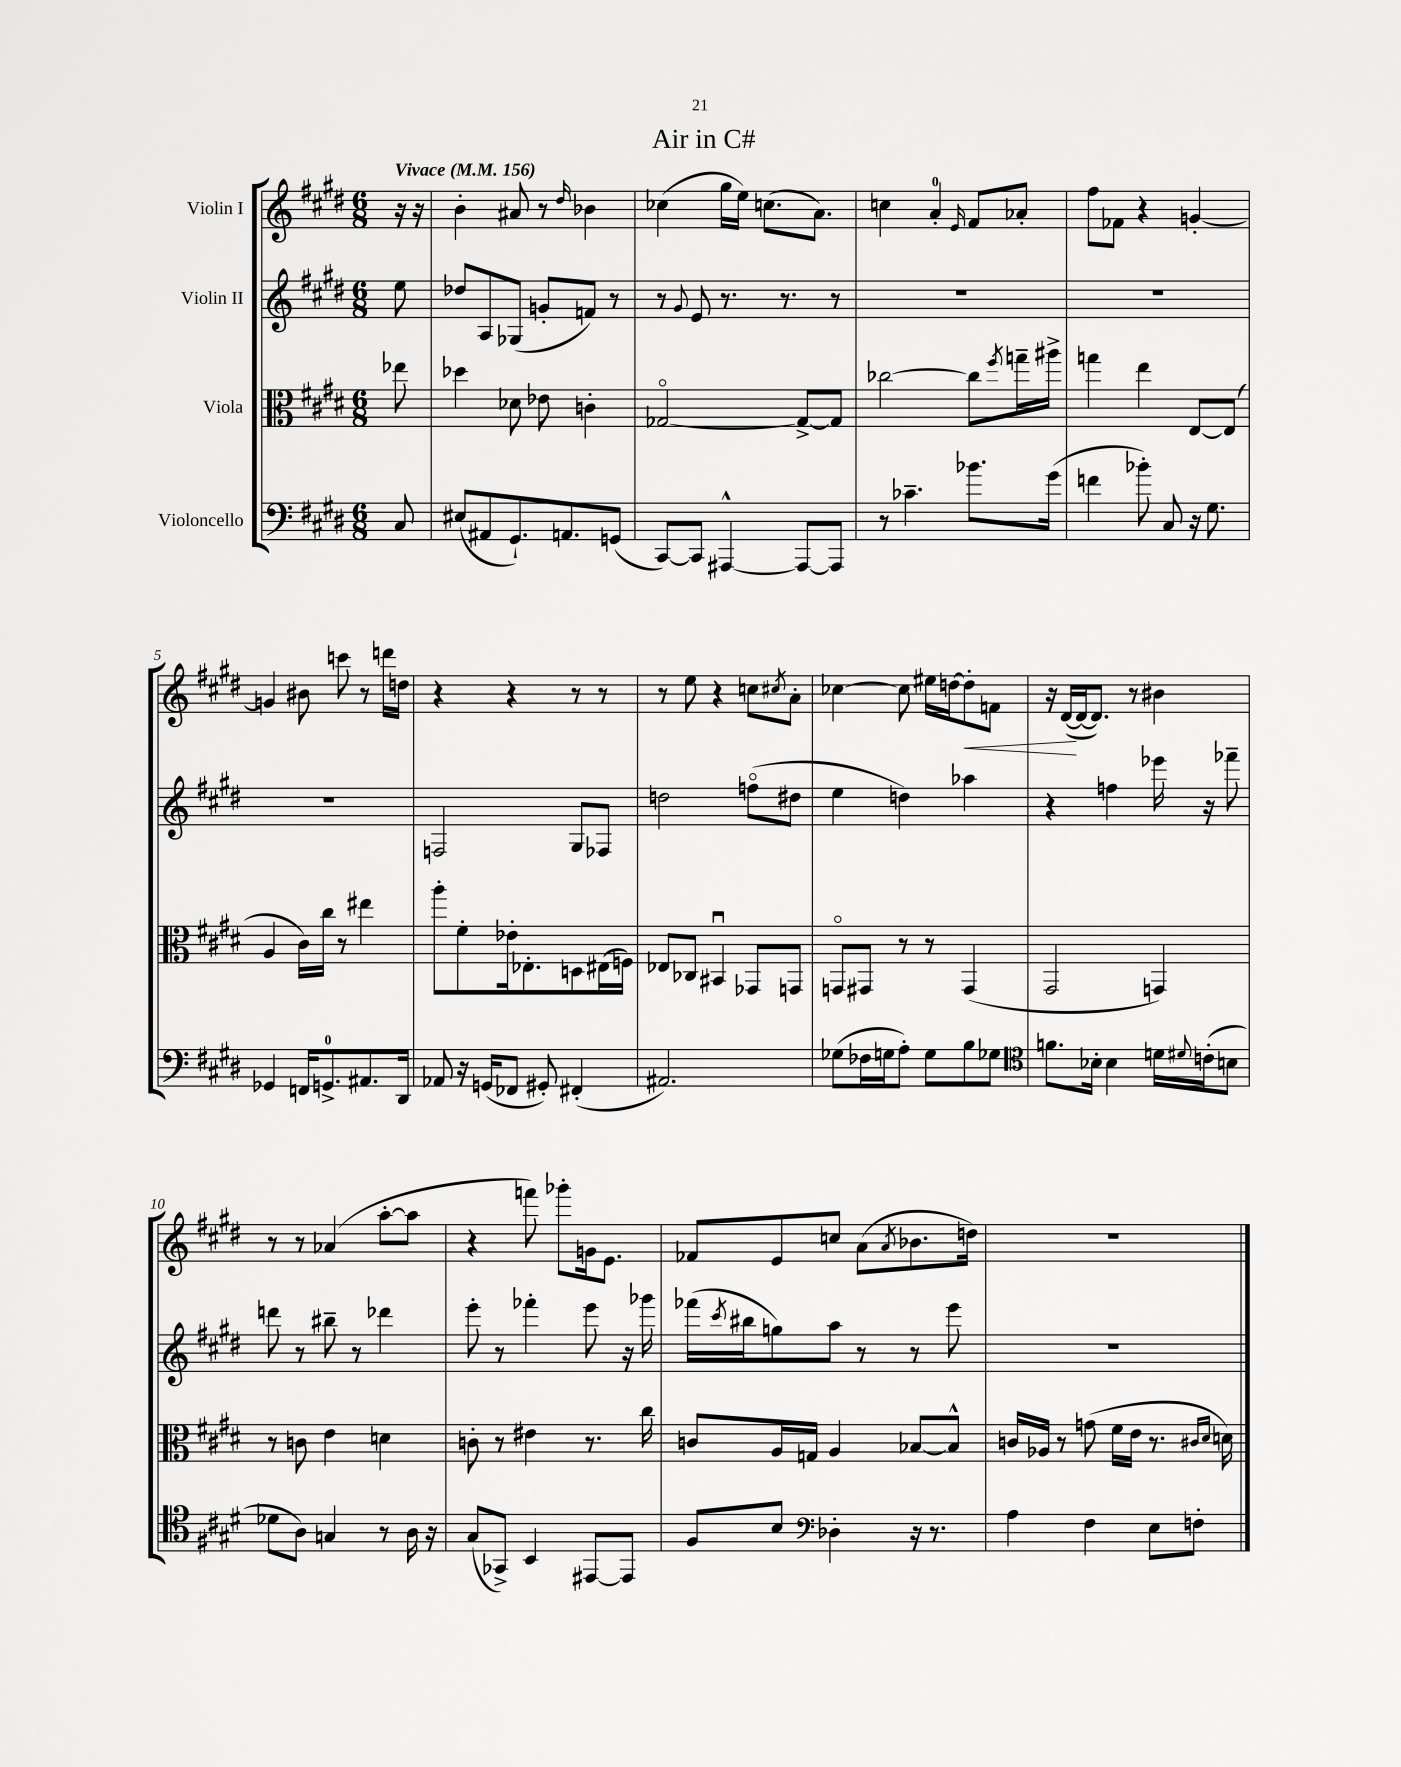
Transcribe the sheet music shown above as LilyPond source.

\header { title = "Air in C#" }
<<
\new StaffGroup <<
\new Staff = "s0" \with { instrumentName = "Violin I" } {
    \clef treble \key e \major \numericTimeSignature \time 6/8 \partial 8 \tempo "Vivace" 4 = 156
    r16 r16 |
    b'4-. ais'8 r8 \grace { dis''16 } bes'4 |
    ces''4( gis''16 e''16) c''8.( a'8.) |
    c''4 a'4-0-. \grace { e'16 } fis'8 aes'8-. |
    fis''8 fes'8 r4 g'4~-. |
    g'4 bis'8 c'''8 r8 d'''16 d''16 |
    r4 r4 r8 r8 |
    r8 e''8 r4 c''8 \acciaccatura { cis''8 } a'8-. |
    ces''4~ ces''8 eis''16 d''16~ d''8-.\< f'8 |
    r16 dis'16~\!( dis'16~ dis'8.) r8 bis'4 |
    r8 r8 aes'4( a''8~-. a''8 |
    r4 f'''8) ges'''8-. g'16 e'8. |
    fes'8 e'8 c''8 a'8( \acciaccatura { a'8 } bes'8. d''16) |
    R2. \bar "|." |
}
\new Staff = "s1" \with { instrumentName = "Violin II" } {
    \clef treble \key e \major \numericTimeSignature \time 6/8 \partial 8
    e''8 |
    des''8 a8 ges8( g'8-. f'8) r8 |
    r8 \appoggiatura { gis'8 } e'8 r8. r8. r8 |
    R2. |
    R2. |
    R2. |
    f2 gis8 fes8 |
    d''2 f''8\flageolet( dis''8 |
    e''4 d''4) aes''4 |
    r4 f''4 ees'''16 r16 fes'''8-- |
    d'''8 r8 bis''8-- r8 des'''4 |
    e'''8-. r8 fes'''4-. e'''8 r16 ges'''16 |
    fes'''16( \acciaccatura { cis'''8 } bis''16 g''8) a''8 r8 r8 e'''8 |
    R2. \bar "|." |
}
\new Staff = "s2" \with { instrumentName = "Viola" } {
    \clef alto \key e \major \numericTimeSignature \time 6/8 \partial 8
    ees''8 |
    des''4 des'8 ees'8 c'4-. |
    ges2~\flageolet ges8~-> ges8 |
    ces''2~ ces''8 \acciaccatura { fis''8 } g''16-- ais''16-> |
    g''4 e''4 e8~ e8( |
    a4 cis'16) cis''16 r8 eis''4 |
    a''8-. fis'8-. ees'16-. ees8.-. d8 eis16( f16) |
    ees8 ces8 bis,4\downbow ges,8 g,8 |
    g,8\flageolet gis,8 r8 r8 gis,4( |
    gis,2 g,4) |
    r8 c'8 e'4 d'4 |
    c'8-. r8 eis'4 r8. cis''16 |
    c'8 a16 g16 a4 bes8~ bes8-^ |
    c'16 aes16 r8 g'8( fis'16 e'16 r8. \grace { cis'16 dis'16 } d'16) \bar "|." |
}
\new Staff = "s3" \with { instrumentName = "Violoncello" } {
    \clef bass \key e \major \numericTimeSignature \time 6/8 \partial 8
    cis8 |
    eis8( ais,8 gis,8.-!) a,8. g,8( |
    cis,8~) cis,8 ais,,4~-^ ais,,8~ ais,,8 |
    r8 ces'4.-- bes'8. gis'16( |
    f'4 bes'8-.) cis8 r16 gis8. |
    ges,4 f,16 g,8.-0-> ais,8. dis,16 |
    aes,8 r16 g,16( fes,8 gis,8-.) fis,4-.( |
    ais,2.) |
    ges8( fes16 g16 a8-.) g8 b8 ges8 |
    \clef tenor f'8. bes16-. bes4 d'16 \appoggiatura { dis'8 } c'16-.( b8 |
    des'8 a8) g4 r8 a16 r16 |
    gis8( ges,8->) b,4 eis,8~ eis,8 |
    fis8 b8 \clef bass des4-. r16 r8. |
    a4 fis4 e8 f8-. \bar "|." |
}
>>
>>
